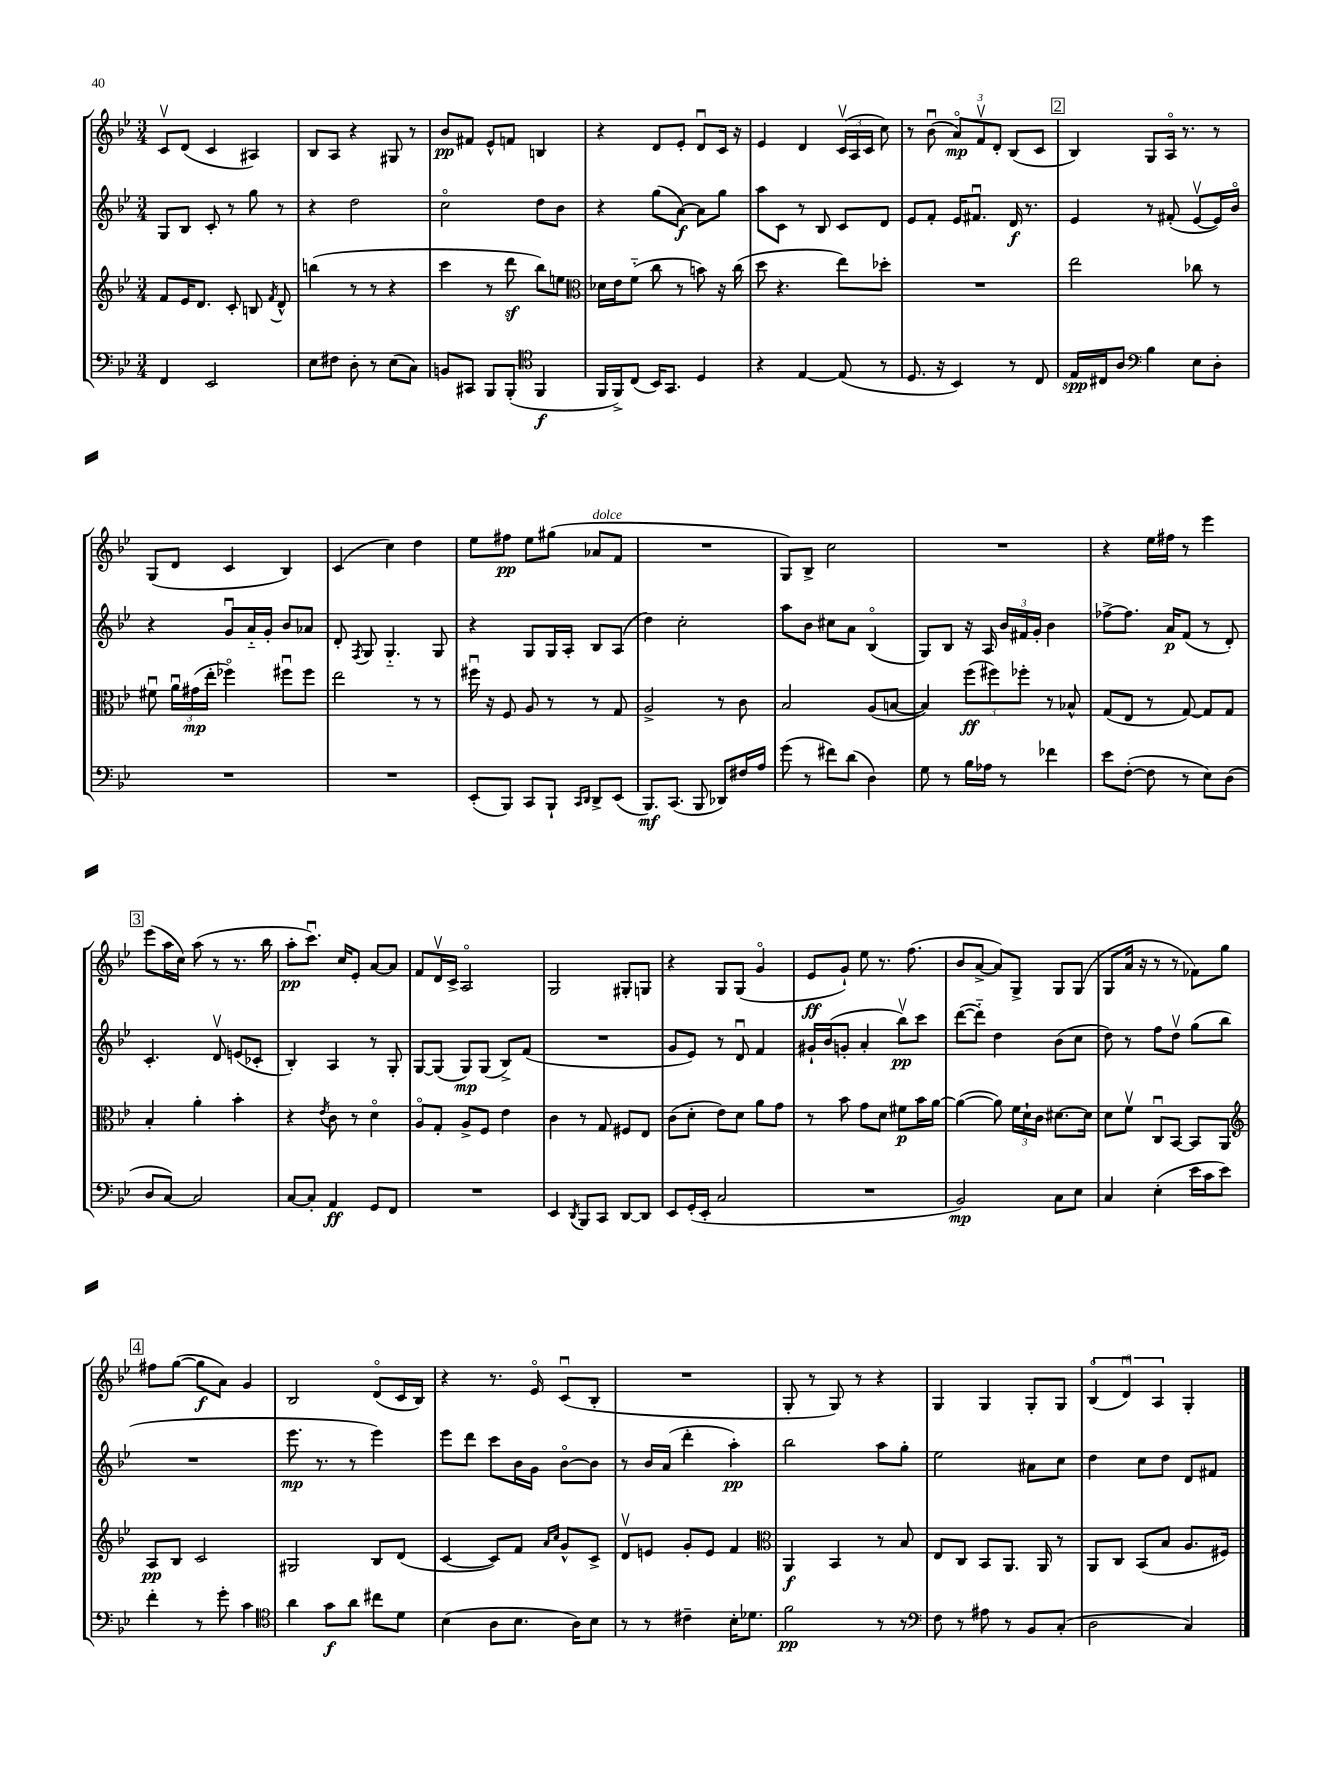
<<
\new StaffGroup <<
\new Staff = "s0" {
    \clef treble \key bes \major \numericTimeSignature \time 3/4
    \autoBeamOff c'8[\upbow d'8]( c'4 ais4) |
    bes8[ a8] r4 gis8 r8 |
    bes'8[\pp fis'8] ees'8[-^ f'8] b4 |
    r4 d'8[ ees'8]-. d'8[\downbow c'16] r16 |
    ees'4 d'4 \tuplet 3/2 { c'16[\upbow( a16 c'16] } c''8) |
    r8 bes'8\downbow( \tuplet 3/2 { a'8[\flageolet\mp) f'8\upbow d'8]-. } bes8[( c'8] |
    \mark \markup { \box "2" } bes4) g8[ a16]\flageolet r8. r8 |
    g8[( d'8] c'4 bes4) |
    c'4( c''4) d''4 |
    ees''8[ fis''8]\pp ees''8[ gis''8]( aes'8[^\markup { \italic "dolce" } f'8] |
    R2. |
    g8[) bes8]-> c''2 |
    R2. |
    r4 ees''16[ fis''16] r8 ees'''4 |
    \mark \markup { \box "3" } ees'''8[( a''16 c''16]) a''8( r8 r8. bes''16 |
    a''8[-.\pp c'''8.]\downbow) c''16[ ees'8]-. a'8[~ a'8] |
    f'8[ d'16\upbow c'16]-> a2\flageolet |
    g2 gis8[-. g8] |
    r4 g8[ g8]( g'4\flageolet |
    ees'8[\ff g'8]-!) ees''8 r8. f''8.( |
    bes'8[ a'8]~-> a'8[) g8]-> g8[ g8]( |
    g8[ a'16] r16 r8 r8 fes'8[) g''8] |
    \mark \markup { \box "4" } fis''8[ g''8]~( g''8[\f a'8]) g'4 |
    bes2 d'8[\flageolet( c'16 bes16]) |
    r4 r8. ees'16\flageolet c'8[\downbow( bes8]-. |
    R2. |
    g8-. r8 g8) r8 r4 |
    g4 g4 g8[-. g8] |
    \tuplet 3/2 { bes4\flageolet( d'4\downbow) a4 } g4-. \bar "|." |
}
\new Staff = "s1" {
    \clef treble \key bes \major \numericTimeSignature \time 3/4
    \autoBeamOff g8[ bes8] c'8-. r8 g''8 r8 |
    r4 d''2 |
    c''2\flageolet d''8[ bes'8] |
    r4 g''8[( a'8]~\f) a'8[ g''8] |
    a''8[ c'8] r8 bes8 c'8[ d'8] |
    ees'8[ f'8]-. ees'16[ fis'8.]\downbow d'16\f r8. |
    \mark \markup { \box "2" } ees'4 r8 fis'8-.( ees'8[~\upbow ees'16) bes'16]\flageolet |
    r4 g'8[\downbow a'16-_ g'16]-. bes'8[ aes'8] |
    d'8-. \acciaccatura { f8 } g8 g4.-_ g8 |
    r4 g8[ g16 a16]-. bes8[ a8]( |
    d''4) c''2-. |
    a''8[ bes'8] cis''8[ a'8] bes4\flageolet( |
    g8[) bes8] r16 a16 \tuplet 3/2 { bes'16[ fis'16 g'16]-. } bes'4 |
    fes''8[~-> fes''8.] a'16[\p f'8]( r8 d'8-.) |
    \mark \markup { \box "3" } c'4.-. d'8\upbow e'8[( ces'8]-. |
    bes4-.) a4 r8 g8-. |
    g8[~ g8]( g8[\mp) g8]( bes8[->) f'8]( |
    R2. |
    g'8[ ees'8]) r8 d'8\downbow f'4 |
    gis'16[-! bes'16( g'8]-. a'4-. bes''8[\upbow\pp) c'''8] |
    d'''8[~( d'''8]-_) d''4 bes'8[( c''8] |
    d''8) r8 f''8[ d''8]\upbow g''8[( bes''8] |
    \mark \markup { \box "4" } R2. |
    ees'''8.\mp r8. r8 ees'''4) |
    ees'''8[ d'''8] c'''8[ bes'16 g'16] bes'8[~\flageolet bes'8] |
    r8 bes'16[ a'16]( d'''4-. a''4-.\pp) |
    bes''2 a''8[ g''8]-. |
    ees''2 ais'8[ c''8] |
    d''4 c''8[ d''8] d'8[ fis'8] \bar "|." |
}
\new Staff = "s2" {
    \clef treble \key bes \major \numericTimeSignature \time 3/4
    \autoBeamOff f'8[ ees'16 d'8.] c'8-. b8 \acciaccatura { f'8 } d'8-^ |
    b''4( r8 r8 r4 |
    c'''4 r8 d'''8\sf bes''8[) e''8] |
    \clef alto des'16[ ees'16 f'8]-_( c''8 r8 b'8) r16 c''16( |
    d''8 r4. ees''8[) des''8]-. |
    R2. |
    \mark \markup { \box "2" } ees''2 ces''8 r8 |
    fis'8\downbow \tuplet 3/2 { a'16[\downbow gis'16\mp( ees''16]-. } fes''4\flageolet) fis''8[\downbow fis''8] |
    ees''2 r8 r8 |
    fis''16\downbow r16 f8 a8 r8 r8 g8 |
    a2-> r8 c'8 |
    bes2 a8[( b8]~ |
    b4) \tuplet 3/2 { f''8[\ff( fis''8) fes''8]-. } r8 bes8-^ |
    g8[( ees8] r8 g8~) g8[ g8] |
    \mark \markup { \box "3" } bes4-. a'4-. bes'4-. |
    r4 \acciaccatura { ees'8 } c'8 r8 d'4\flageolet |
    a8[\flageolet g8]-. a8[-> f8] ees'4 |
    c'4 r8 g8 fis8[ ees8] |
    c'8[( d'8]-. ees'8[) d'8] a'8[ g'8] |
    r8 bes'8 g'8[ d'8] fis'8[\p bes'16 a'16]~ |
    a'4~( a'8) \tuplet 3/2 { f'16[ d'16-! c'16] } dis'8.[~ dis'16] |
    d'8[ f'8]\upbow c8[\downbow bes,8]~ bes,8[ a,8] |
    \mark \markup { \box "4" } \clef treble a8[\pp bes8] c'2 |
    gis2 bes8[ d'8]( |
    c'4~ c'8[) f'8] \grace { a'16[ c''16] } g'8[-^ c'8]-> |
    d'8[\upbow e'8] g'8[-. e'8] f'4 |
    \clef alto a,4\f bes,4 r8 bes8 |
    ees8[ c8] bes,8[ a,8.] a,16 r8 |
    a,8[ c8] bes,8[( bes8] a8.[ fis16]) \bar "|." |
}
\new Staff = "s3" {
    \clef bass \key bes \major \numericTimeSignature \time 3/4
    \autoBeamOff f,4 ees,2 |
    ees8[ fis8] d8-. r8 ees8[( c8]) |
    b,8[ cis,8] bes,,8[ bes,,8]-.( \clef tenor f,4\f |
    f,16[ f,16->) c8]( bes,16[) g,8.] d4 |
    r4 ees4~ ees8( r8 |
    d8. r16 bes,4) r8 c8 |
    \mark \markup { \box "2" } ees16[\spp cis16 a8] \clef bass bes4 ees8[ d8]-. |
    R2. |
    R2. |
    ees,8[-.( bes,,8]) c,8[ bes,,8]-! \grace { c,16[ d,16] } d,8[-> ees,8]( |
    bes,,8.[\mf) c,8.]( bes,,8 des,8[) fis16 a16] |
    g'8( r8 fis'8[) d'8]( d4) |
    g8 r8 bes16[ aes16] r8 fes'4 |
    ees'8[ f8]~-.( f8 r8 ees8[) d8]( |
    \mark \markup { \box "3" } d8[ c8]~) c2 |
    c8[~ c8]-. a,4\ff g,8[ f,8] |
    R2. |
    ees,4 \acciaccatura { d,8 } bes,,8[ c,8] d,8[~ d,8] |
    ees,8[ g,16-.( ees,16]-. c2 |
    R2. |
    bes,2\mp) c8[ ees8] |
    c4 ees4-.( ees'16[ c'16 ees'8]) |
    \mark \markup { \box "4" } f'4-. r8 g'8-. c'4 |
    \clef tenor a'4 g'8[\f a'8] cis''8[ d'8] |
    bes4( a8[ bes8.] a16[) bes8] |
    r8 r8 cis'4-- bes16[-. des'8.] |
    f'2\pp r8 r8 |
    \clef bass f8 r8 ais8 r8 bes,8[ c8]-.( |
    d2 c4) \bar "|." |
}
>>
>>
\layout { \context { \Score \remove "Bar_number_engraver" } }
